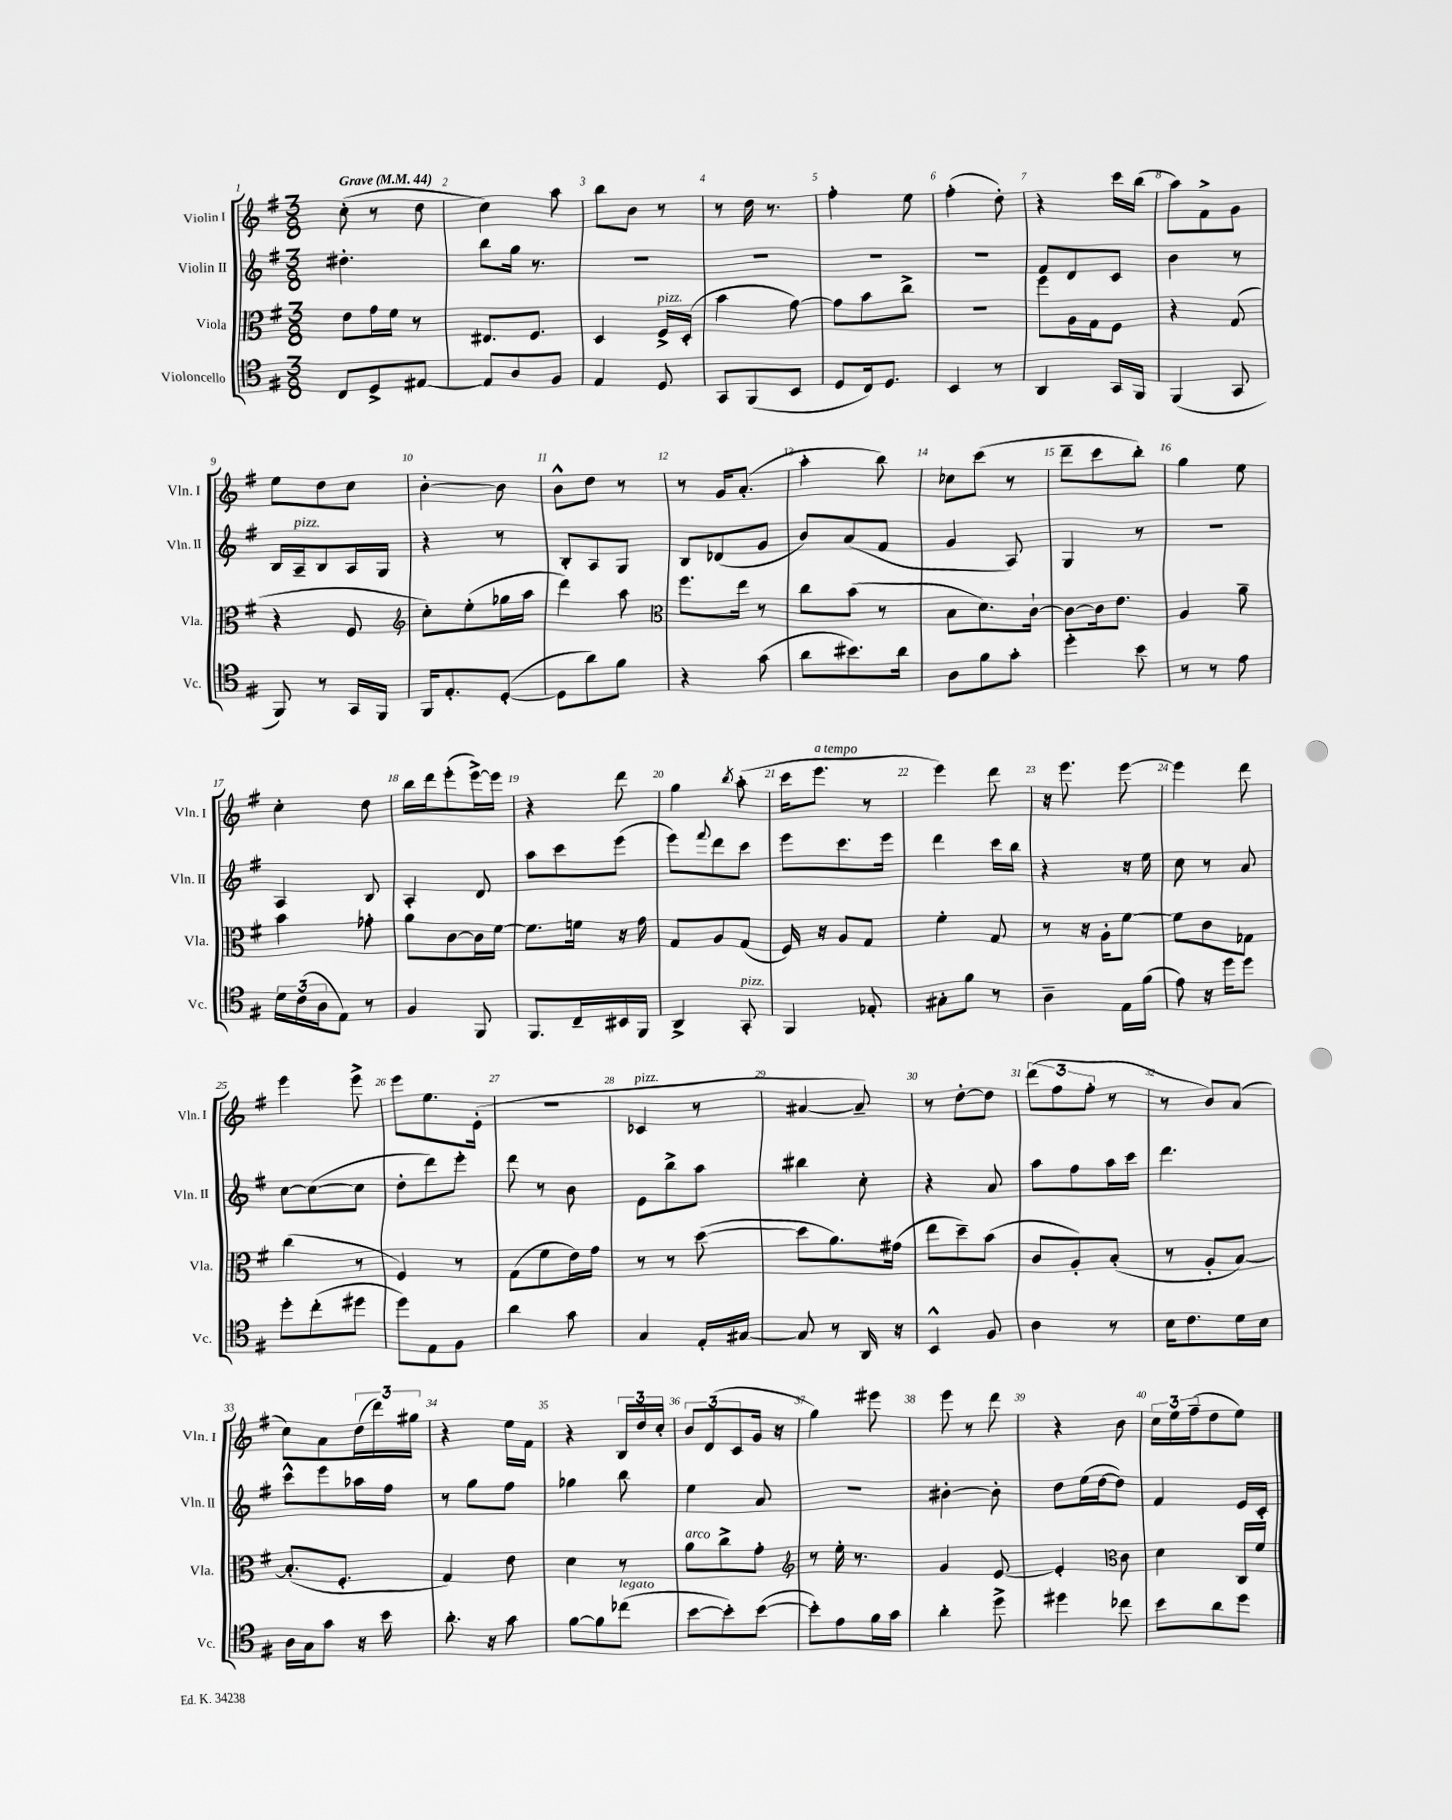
<<
\new StaffGroup <<
\new Staff = "s0" \with { instrumentName = "Violin I" shortInstrumentName = "Vln. I" } {
    \clef treble \key g \major \numericTimeSignature \time 3/8 \tempo "Grave" 4 = 44
    c''8-.( r8 d''8 |
    c''4) a''8 |
    b''8 b'8 r8 |
    r8 d''16 r8. |
    fis''4-. e''8 |
    fis''4-.( d''8-.) |
    r4 c'''16 b''16( |
    a''8) fis'8-> g'8 |
    e''8 d''8 c''8 |
    b'4~-. b'8 |
    b'8-^ d''8 r8 |
    r8 g'16 a'8.-.( |
    a''4-. b''8) |
    ces''8 c'''8( r8 |
    d'''8-- c'''8 b''8-.) |
    g''4 e''8 |
    c''4-. d''8 |
    b''16 d'''16 e'''8-.( e'''16~->) e'''16 |
    r4 d'''8 |
    g''4 \acciaccatura { b''8 } a''8-.( |
    c'''16 e'''8.^\markup { \italic "a tempo" } r8 |
    e'''4) d'''8 |
    r16 e'''8. e'''8~ |
    e'''4 d'''8 |
    e'''4 e'''8-> |
    e'''8 e''8. e'16-.( |
    r4. |
    ces'4^\markup { \italic "pizz." } r8 |
    ais'4~ ais'8--) |
    r8 d''8~-. d''8 |
    \tuplet 3/2 { d'''8( fis''8 fis''8-. } r8 |
    r8 b'8) a'8( |
    c''8) a'8 \tuplet 3/2 { d''16( d'''16) gis''16 } |
    r4 e''16 fis'16 |
    r4 \tuplet 3/2 { b16 d''16 c''16-. } |
    \tuplet 3/2 { b'8 d'8( c'8 } g'16 r16 |
    g''4) eis'''8 |
    e'''8 r8 d'''8 |
    r4 b'8 |
    \tuplet 3/2 { c''16 e''16 fis''16--( } d''8 e''8) \bar "|." |
}
\new Staff = "s1" \with { instrumentName = "Violin II" shortInstrumentName = "Vln. II" } {
    \clef treble \key g \major \numericTimeSignature \time 3/8
    dis''4.-. |
    b''8 g''16 r8. |
    R4. |
    R4. |
    R4. |
    R4. |
    fis'8 d'8 c'8 |
    b'4 r8 |
    b16 a16--^\markup { \italic "pizz." } b8 a16 g16 |
    r4 r8 |
    b8-. a8 g8 |
    b8 des'8( g'8 |
    b'8) a'8( fis'8 |
    g'4 a8) |
    g4 r8 |
    R4. |
    a4 b8 |
    a4-. d'8 |
    a''8 c'''8 e'''8( |
    e'''8) \appoggiatura { fis'''8 } d'''8 c'''8 |
    e'''8 c'''8. e'''16 |
    d'''4 c'''16 b''16 |
    r4 r16 e''16 |
    c''8 r8 a'8 |
    c''8~ c''8~( c''8 |
    d''8-. d'''8) e'''8-. |
    d'''8 r8 b'8 |
    e'8 b''8-> a''8 |
    bis''4 c''8-. |
    r4 a'8 |
    a''8 fis''8 a''16 c'''16 |
    d'''4. |
    c'''8-^ e'''8 aes''16 fis''16 |
    r8 g''8 fis''8 |
    ges''4 b''8 |
    e''4 a'8 |
    R4. |
    bis'4~-. bis'8-. |
    d''8 e''16( d''16~ d''8) |
    fis'4 e'16 c'16-. \bar "|." |
}
\new Staff = "s2" \with { instrumentName = "Viola" shortInstrumentName = "Vla." } {
    \clef alto \key g \major \numericTimeSignature \time 3/8
    e'8 g'16 fis'16 r8 |
    eis8. fis8. |
    d4 fis16->^\markup { \italic "pizz." } d16-.( |
    b'4 g'8~) |
    g'8 b'8 c''8-> |
    r4. |
    fis''8 a16 g16 fis8 |
    r4 g8( |
    r4 fis8 |
    \clef treble c''8-.) e''8-.( ges''16 a''16 |
    d'''4) a''8 |
    \clef alto fis''8. e''16 r8 |
    c''8 b'8( r8 |
    b8 d'8.) c'16~-! |
    c'8~ c'16 e'8. |
    a4 a'8-- |
    b'4 ges'8-. |
    a'8 c'8~ c'16 fis'16~ |
    fis'8. f'16 r16 g'16 |
    g8 a8 g8( |
    fis16) r16 a8 g8 |
    fis'4-. g8 |
    r8 r16 a16-. fis'8~ |
    fis'8 c'8 ges8 |
    c''4( r8 |
    fis4) r8 |
    g8( fis'8 e'16) g'16 |
    r8 r8 d''8~( |
    d''8 a'8.) gis'16( |
    e''8 d''8--) b'8( |
    c'8 a8-.) b8-.( |
    r8 a8-. b8~) |
    b8.-.( fis8.-. |
    g4) e'8 |
    d'4 r8 |
    a'8^\markup { \italic "arco" } c''8-> g'8-. |
    \clef treble r8 e''16-. r8. |
    g'4 e'8~ |
    e'4-. \clef alto c'8 |
    d'4 c16 fis'16 \bar "|." |
}
\new Staff = "s3" \with { instrumentName = "Violoncello" shortInstrumentName = "Vc." } {
    \clef tenor \key g \major \numericTimeSignature \time 3/8
    c8 d8-> eis8~ |
    eis8 a8 fis8 |
    e4 d8 |
    g,8 fis,8( b,8 |
    d8 c16) d8. |
    b,4 r8 |
    a,4 g,16 fis,16 |
    fis,4( g,8 |
    fis,8) r8 g,16 fis,16 |
    fis,16 e8.-. d8~-.( |
    d8 a'8) fis'8 |
    r4 g'8( |
    a'8 bis'8.) a'16 |
    a8 fis'8 g'8-. |
    d''4-. b'8 |
    r8 r8 e'8 |
    \tuplet 3/2 { d'16 c'16( a16 } e8) r8 |
    fis4 fis,8 |
    fis,8. c16-- bis,16 fis,16 |
    a,4-> g,8-.^\markup { \italic "pizz." } |
    fis,4 ees8-. |
    gis8-. fis'8 r8 |
    a4-- e16 fis'16( |
    e'8) r16 d''16 d''8 |
    d''8-. c''8-.( dis''8 |
    d''8) e8 fis8 |
    a'4 g'8 |
    g4 e16-. gis16~ |
    gis8 r8 a,16 r16 |
    b,4-^ fis8 |
    a4 r8 |
    b16 c'8. d'16 b16 |
    a16 g16 g'8 r16 b'16 |
    a'8.-. r16 g'8 |
    fis'8~ fis'8 ces''8^\markup { \italic "legato" }( |
    b'8~ b'8-.) b'8~( |
    b'8-.) e'8 fis'16 g'16 |
    a'4-. d''8-> |
    dis''4 ces''8 |
    b'8 a'8 d''8 \bar "|." |
}
>>
>>
\layout { \context { \Score \override BarNumber.break-visibility = ##(#f #t #t) barNumberVisibility = #all-bar-numbers-visible } }
